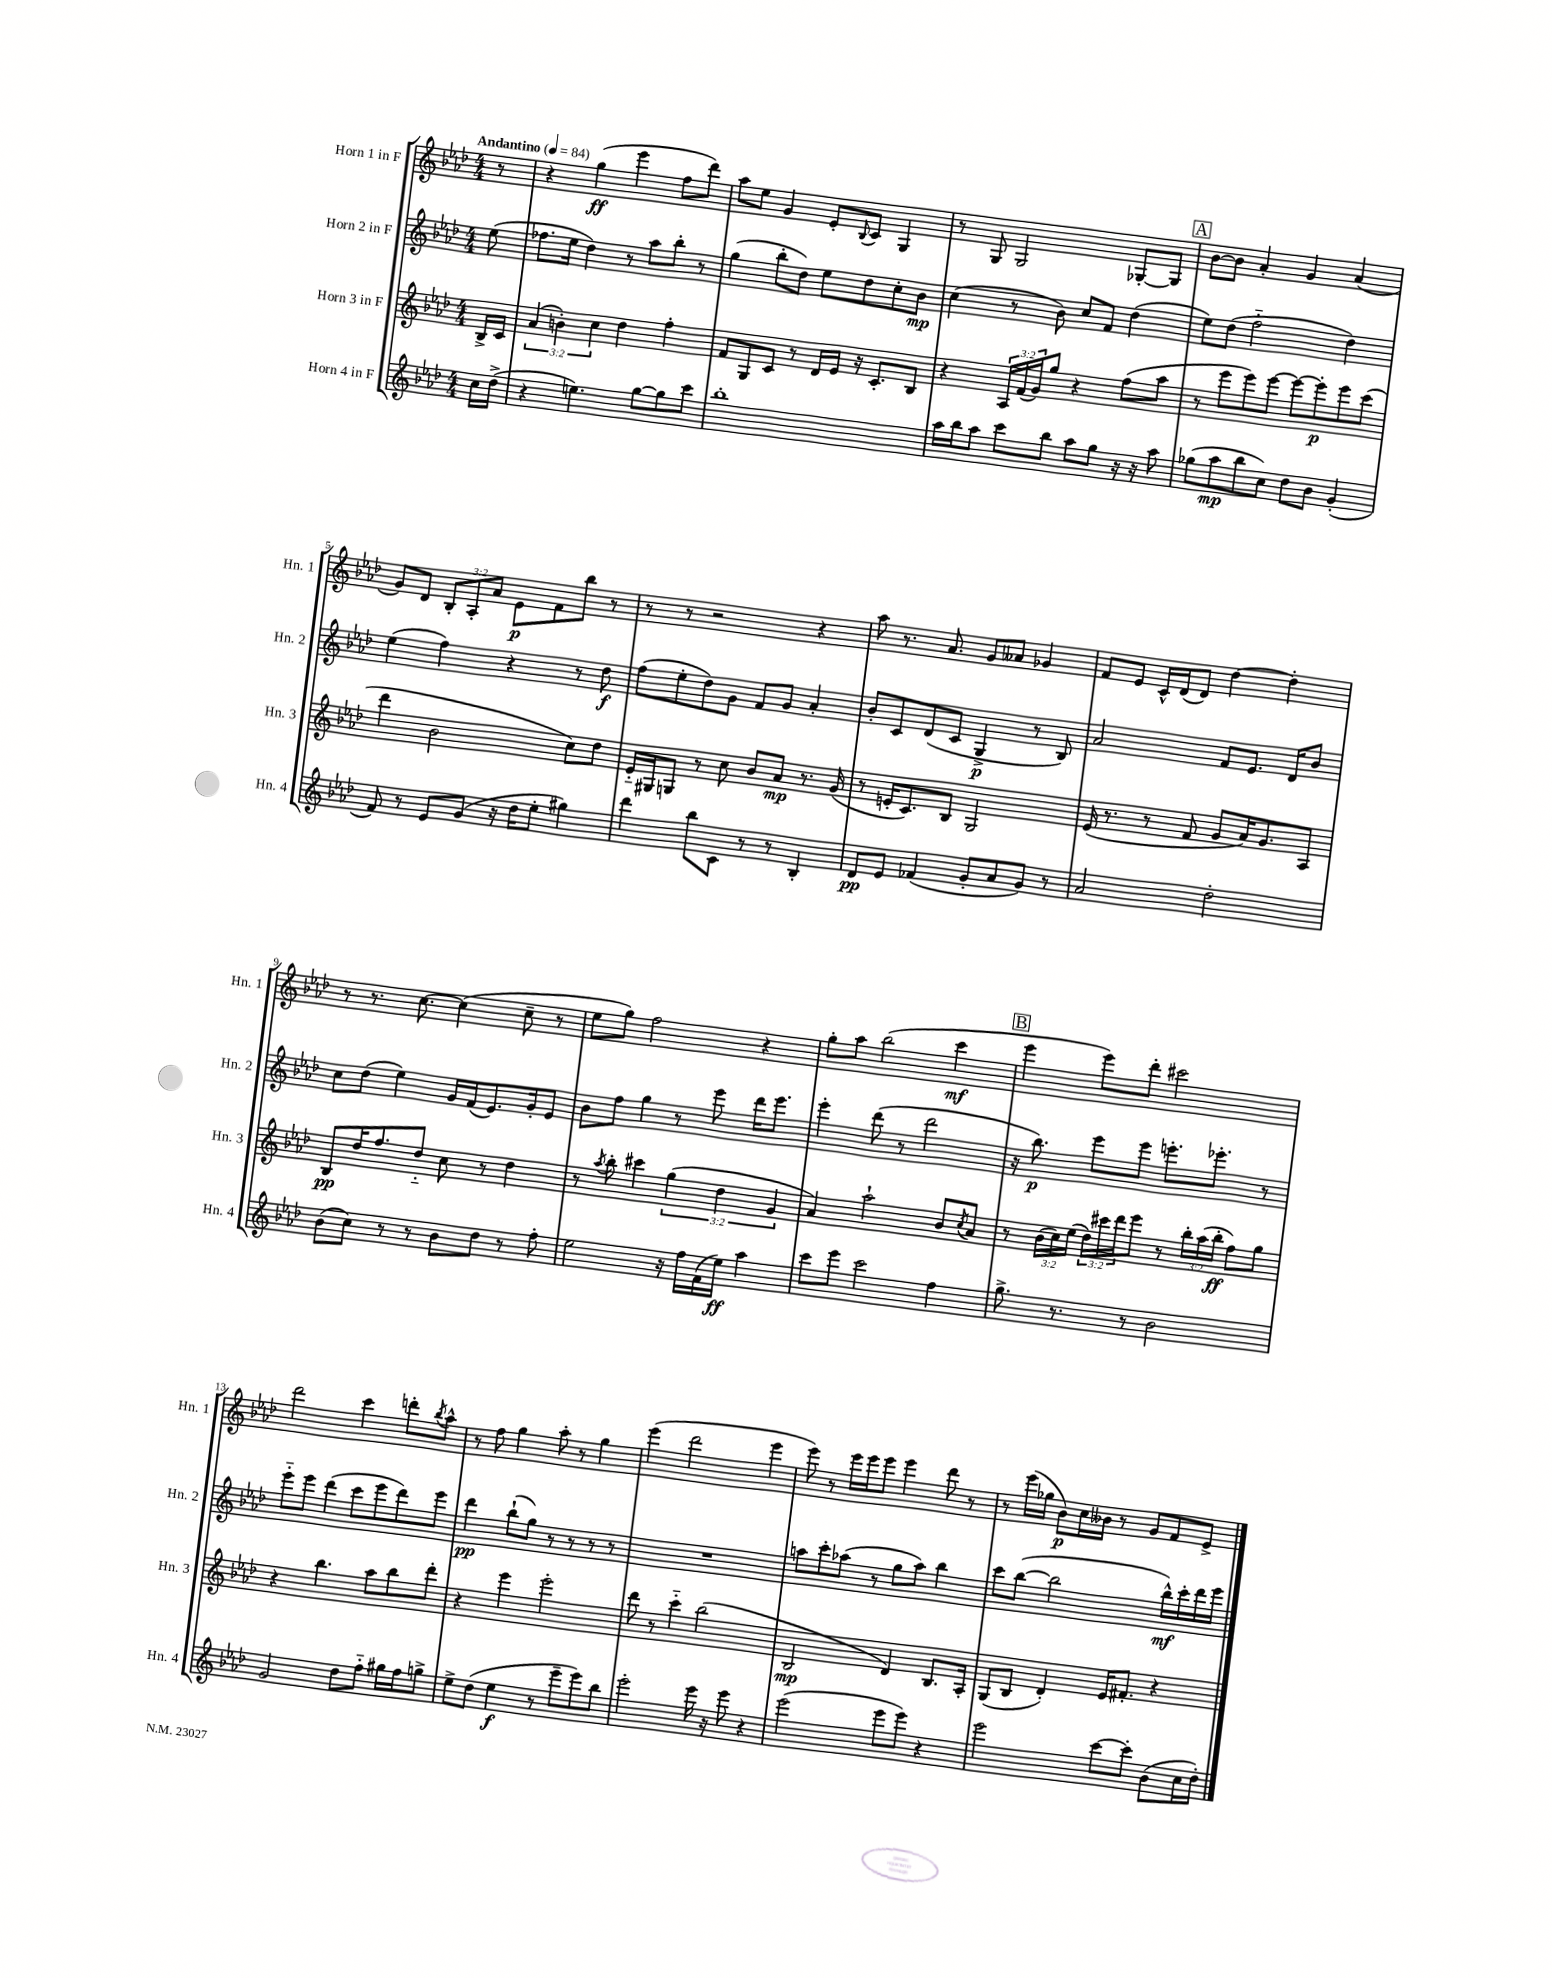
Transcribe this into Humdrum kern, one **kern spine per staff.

**kern	**kern	**kern	**kern
*staff4	*staff3	*staff2	*staff1
*clefG2	*clefG2	*clefG2	*clefG2
*k[b-e-a-d-]	*k[b-e-a-d-]	*k[b-e-a-d-]	*k[b-e-a-d-]
*M4/4	*M4/4	*M4/4	*M4/4
*MM84	*MM84	*MM84	*MM84
16cc	16B-^	(8ee-	8r
(16dd-^	16c	.	.
=	=	=	=
4r	(6a-	8.ff-	4r
.	6b')	.	.
.	.	16ee-	.
4.ee)	.	4dd-)	(4gg
.	6cc	.	.
.	4dd-	8r	4eee-
[8gg	.	8aa-	.
8gg]	4ff'	8bb-'	8ff
8ccc	.	8r	8ddd-)
=	=	=	=
1bb-'	8f	(4gg	8aa-
.	8G	.	8ee-
.	8c	8bb-'	4g
.	8r	8dd-)	.
.	16d-	8ee-	8e-'
.	16e-	.	.
.	.	.	8qqB-
.	16r	8dd-	8c
.	8.c'	.	.
.	.	8cc'	4G
.	8B-	8b-	.
=	=	=	=
16aa-	4r	(4cc	8r
16bb-	.	.	.
8aa-	.	.	8G
8ccc	24A-	8r	2G
.	(24f	.	.
.	24g)	.	.
8bb-	8gg	8b-)	.
8aa-	4r	8cc	.
8gg	.	8f	.
16r	(8ff	(4dd-	[8G-'
16r	.	.	.
8aa-	8aa-	.	8G-]
=	=	=	=
(8gg-	8r	8ee-)	[8b-
8aa-	8eee-	(8dd-	8b-]
8bb-	8eee-)	2ff'~	4a-'
8cc)	[8eee-	.	.
8dd-	8eee-_	.	4g
8b-	8eee-']	.	.
(4g'	8eee-	4dd-)	(4a-
.	(8ccc	.	.
=	=	=	=
8f)	4ddd-	(4ee-	8g)
8r	.	.	8d-
8e-	2b-	4ff)	12B-'
.	.	.	12A-'
(8g	.	.	.
.	.	.	12a-
16r	.	4r	8e-
16dd-	.	.	.
8ee-'	.	.	8f
4gg#)	8cc)	8r	8bb-
.	8dd-	8dd-	8r
=	=	=	=
4ddd-	16e-'~	(8ff	8r
.	16G#	.	.
.	8G	8ee-'	8r
8bb-	8r	8dd-)	2r
8c	8cc	8g	.
8r	8b-	8f	.
8r	8a-	8g	.
4B-'	8.r	4a-'	4r
.	(16g	.	.
=	=	=	=
8d-	8r	8b-'	8aa-
8e-	16e'	8c	8.r
.	8.c)	.	.
(4f-	.	(8d-	.
.	.	.	8.a-
.	8B-	8c	.
8g'	2G	4G^	8g
8a-	.	.	8a--
8g)	.	8r	4g-
8r	.	8B-)	.
=	=	=	=
2a-	(16e-	2a-	8f
.	8.r	.	.
.	.	.	8e-
.	8r	.	16c^^
.	.	.	(16d-
.	8f	.	8d-)
2dd-'	8g	8f	[4dd-
.	16a-)	8.e-	.
.	8.g	.	.
.	.	.	4dd-']
.	.	16d-	.
.	8A-	8b-	.
=	=	=	=
(8b-	8B-	8cc	8r
8cc)	16dd-	(8dd-	8.r
.	8.ff	.	.
8r	.	4ee-)	.
.	.	.	[8.cc
8r	8dd-'~	.	.
8b-	8cc	16g	(4cc]
.	.	(16f	.
8dd-	8r	8.e-)	.
8r	4dd-	.	8cc~
.	.	16g'	.
8ff'	.	8e-	8r
=	=	=	=
2ee-	8r	8b-	8ee-
.	8qaa-	.	.
.	8bb-'	8ff	8gg)
.	4ccc#	4gg	2ff
16r	(6gg	8r	.
16ff	.	.	.
(16f	.	8eee-	.
.	6dd-	.	.
16ee-)	.	.	.
4aa-	.	16ddd-	4r
.	.	8.eee-	.
.	6g	.	.
=	=	=	=
8ccc	4a-)	4eee-'	8gg'
8eee-	.	.	8aa-
2ccc	2aa-`	(8ddd-	(2bb-
.	.	8r	.
.	.	2ddd-	.
4ff	8b-	.	4ccc
.	8qcc	.	.
.	8a-	.	.
=	=	=	=
8.gg^	8r	16r	4eee-
.	.	8.bb-)	.
.	(24b-	.	.
.	24cc)	.	.
8.r	.	.	.
.	(24ee-	.	.
.	24dd-)	8eee-	8eee-)
.	24ccc#	.	.
.	24ddd-	.	.
8r	8eee-	8eee-	8ddd-'
2b-	8r	8.eee'	2ccc#
.	24bb-'	.	.
.	(24aa-	.	.
.	.	8.eee-'	.
.	24bb-'	.	.
.	8ff)	.	.
.	8gg	8r	.
=	=	=	=
2g	4r	8eee-'~	2ddd-
.	.	8eee-	.
.	4.bb-	(4ddd-	.
8dd-	.	8ccc	4ccc
8ff'~	8aa-	8eee-	.
16gg#	8bb-	8ddd-)	8ddd'
16ff	.	.	.
.	.	.	8qbb-
8gg^	8ddd-'	8eee-	8aa-^^
=	=	=	=
8ee-^	4r	4ddd-	8r
(8dd-	.	.	8ff
4ee-	4eee-	(8bb-`	4gg
.	.	8gg)	.
8r	2eee-'	8r	8aa-'
8eee-~	.	8r	8r
8eee-)	.	8r	4gg
8bb-	.	8r	.
=	=	=	=
2eee-'	8ddd-	1r	(4eee-
.	8r	.	.
.	4ccc'~	.	2ddd-
16eee-	(2bb-	.	.
16r	.	.	.
8eee-	.	.	.
4r	.	.	4eee-
=	=	=	=
(2eee-	2B-	8aa	8eee-)
.	.	8ccc'	8r
.	.	(8aa-	16eee-
.	.	.	16eee-
.	.	8r	8eee-
8eee-	4d-)	8gg	4eee-
8eee-)	.	8aa-)	.
4r	8.B-	4bb-	8ddd-
.	.	.	8r
.	16A-'	.	.
=	=	=	=
2eee-	(8G	8ccc	8r
.	8B-	([8bb-	(16eee-
.	.	.	16gg-
.	4d-')	2bb-]	8b-)
.	.	.	16cc
.	.	.	16b--
[8ccc	16e-	.	8r
.	8.f#'	.	.
8ccc']	.	.	8g
(8b-	4r	16bb-^^)	8f
.	.	16ccc'	.
16cc	.	16ddd-	8e-^
16dd-')	.	16eee-	.
==	==	==	==
*-	*-	*-	*-
